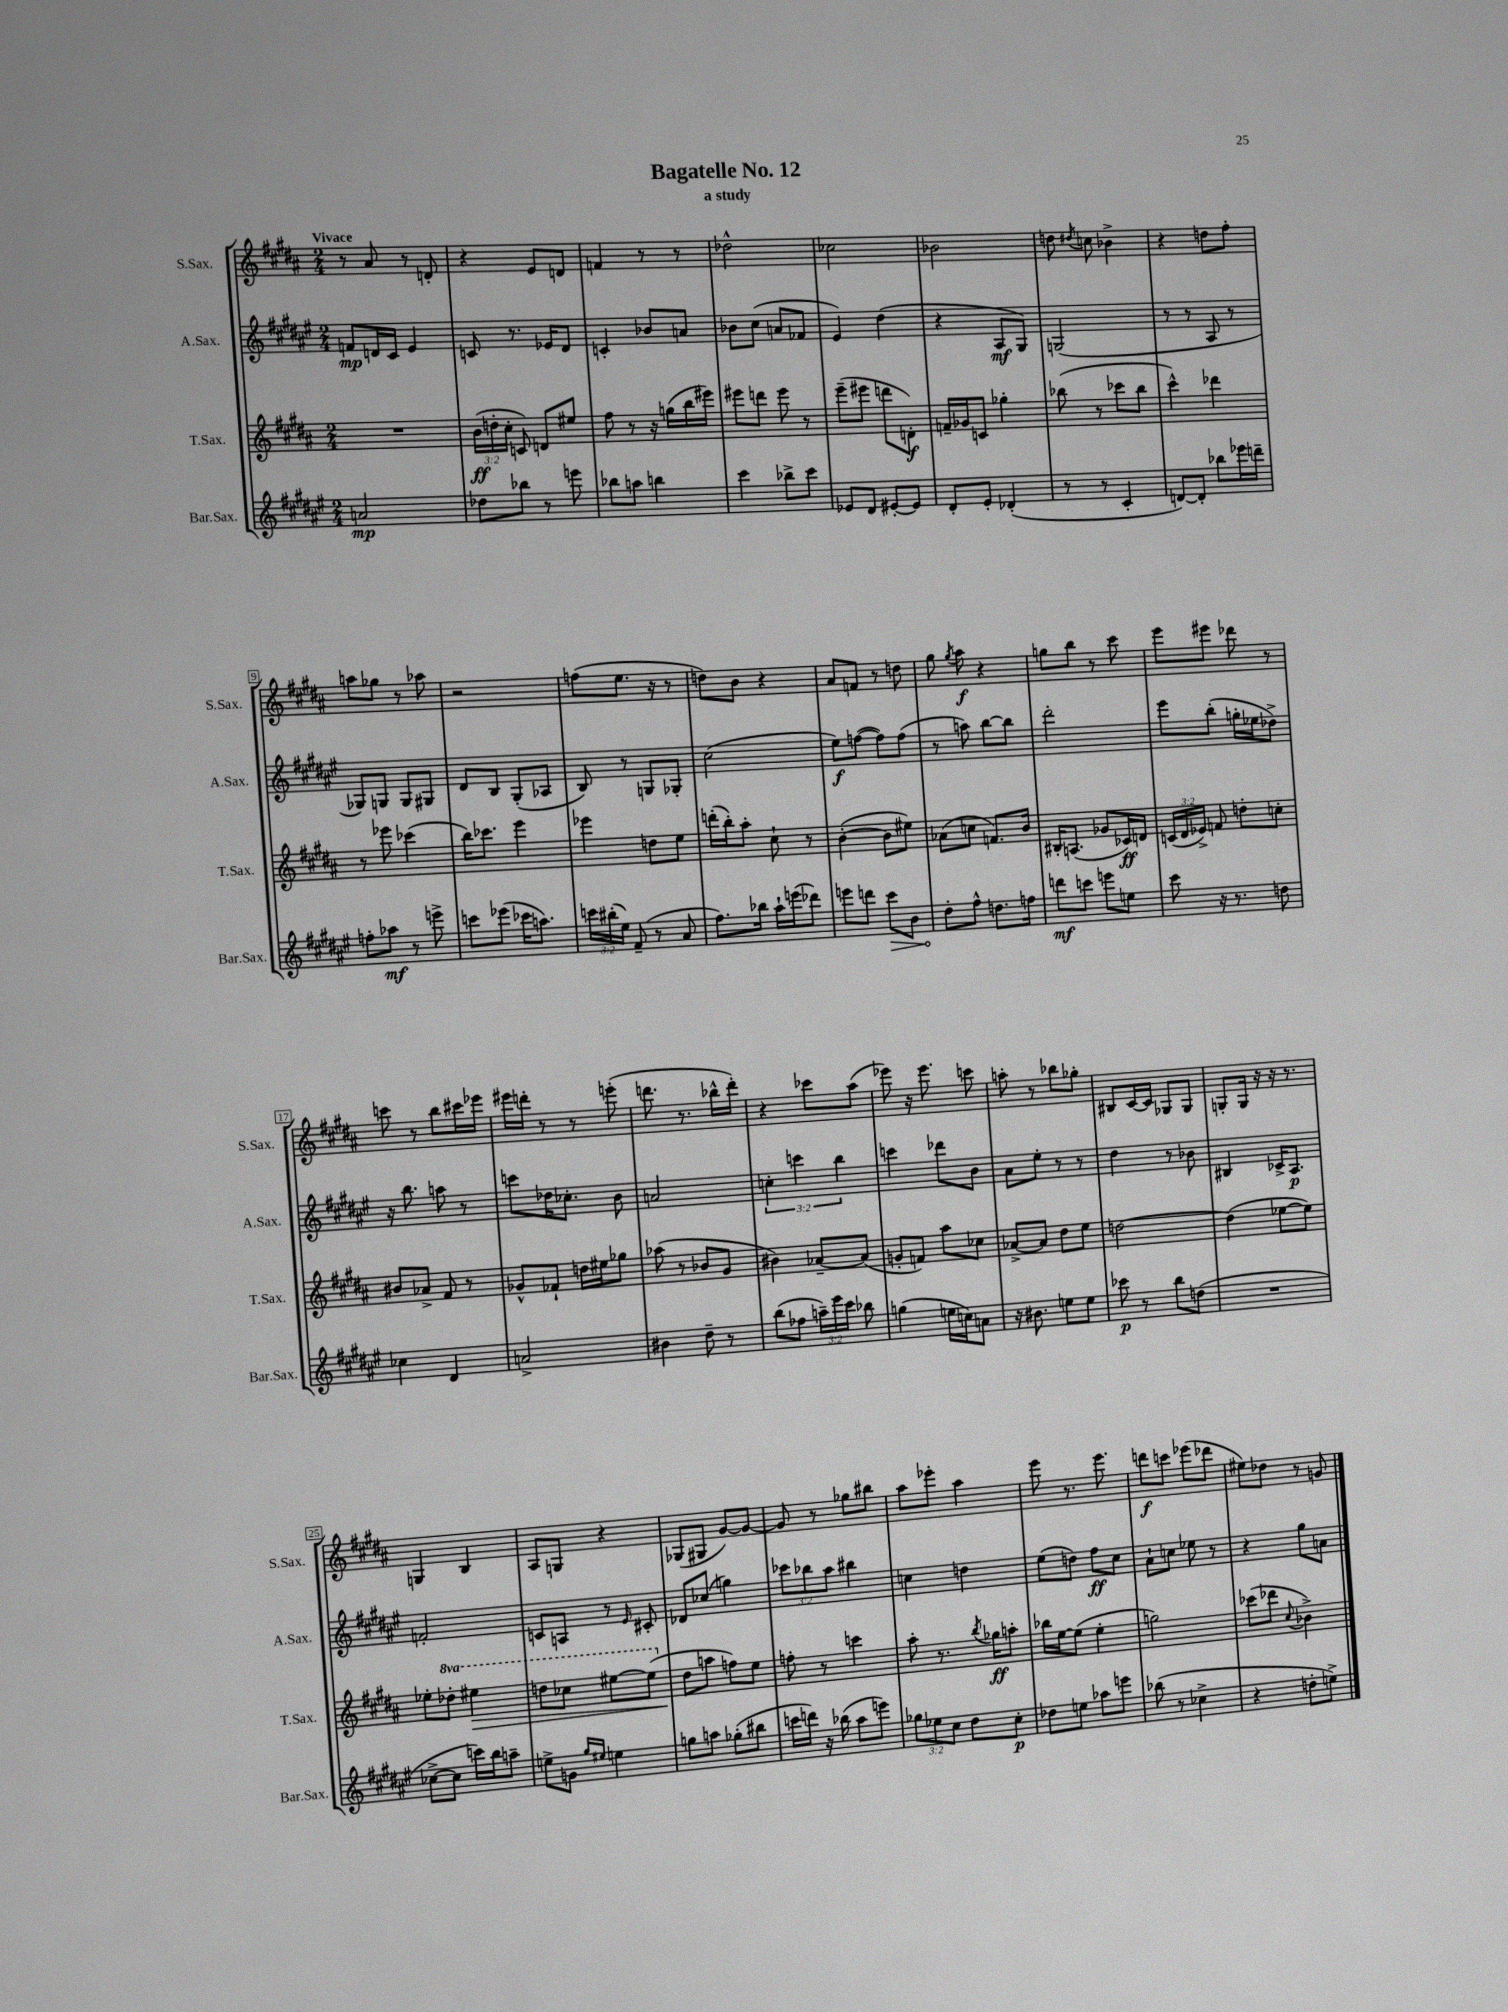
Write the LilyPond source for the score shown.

\header { title = "Bagatelle No. 12" subtitle = "a study" }
<<
\new StaffGroup <<
\new Staff = "s0" \with { instrumentName = "S.Sax." shortInstrumentName = "S.Sax." } {
    \clef treble \key b \major \numericTimeSignature \time 2/4 \tempo "Vivace"
    \autoBeamOff r8 ais'8 r8 d'8-. |
    r4 e'8[ d'8] |
    f'4 r8 r8 |
    des''2-^ |
    ces''2 |
    bes'2 |
    d''8 \acciaccatura { dis''8 } c''8 bes'4-> |
    r4 d''8[ fis''8]-. |
    a''8[ ges''8] r8 aes''8 |
    r2 |
    f''8[( e''8.] r16 r8 |
    d''8[) b'8] r4 |
    ais'8[ f'8] r8 d''8 |
    gis''8 \acciaccatura { gis''8 } ais''8\f r4 |
    g''8[ b''8] r8 cis'''8 |
    e'''8[ eis'''8] des'''8 r8 |
    c'''8 r8 b''8[ cis'''16 ees'''16] |
    eis'''16[ d'''16]-. r8 r8 e'''8-.( |
    d'''8. r8. bes''16[-^ d'''16]-.) |
    r4 ces'''8[ ais''8]( |
    ees'''8) r16 ees'''8. c'''8 |
    a''8-. r8 bes''8[ ges''8]-. |
    bis8[ cis'16~ cis'16] ges8[ ges8] |
    g8[-. g16] r16 r16 r8. |
    g4 b4 |
    ais8[ g8] r4 |
    ges8[( gis8] gis'8[~) gis'8]~ |
    gis'8 r8 ges''8[ bis''8] |
    ais''8[ ees'''8]-. ais''4 |
    e'''8 r8. e'''8. |
    d'''8[\f c'''8] ees'''8[( des'''8] |
    eis''8[) des''8] r8 g'8 \bar "|." |
}
\new Staff = "s1" \with { instrumentName = "A.Sax." shortInstrumentName = "A.Sax." } {
    \clef treble \key fis \major \numericTimeSignature \time 2/4 \override Staff.TupletNumber.text = #tuplet-number::calc-fraction-text
    \autoBeamOff f'8[\mp d'16 cis'16] eis'4 |
    c'8 r8. ees'16[ dis'8] |
    c'4-. bes'8[ a'8] |
    bes'8[ cis''8]( a'8[ fes'8] |
    eis'4) dis''4( |
    r4 ais8[\mf gis8]) |
    g2( |
    r8 r8 ais8 r8 |
    ges8[) g8] g8[ gis8] |
    dis'8[ b8] gis8[-.( aes8] |
    b8) r8 g8[ ges8]-. |
    cis''2( |
    eis''8[\f) f''8]~( f''8[) f''8]( |
    r8 a''8) b''8[~ b''8] |
    dis'''2-. |
    eis'''8[ b''8]-.( g''16[-. ees''16 des''8]->) |
    r16 b''8. a''8 r8 |
    c'''8[ des''16 ces''8.]-. b'8 |
    a'2 |
    \tuplet 3/2 { c''4-. c'''4 b''4 } |
    c'''4 des'''8[ b'8] |
    ais'8[ eis''8]-. r8 r8 |
    dis''4 r8 bes'8 |
    bis4 ces'16[-> ais8.]\p |
    f'2-. |
    c'8[ a8] r8 \grace { eis'16 } cis'8-. |
    des'8[ ces''8]( g''4) |
    \tuplet 3/2 { ces'''8[ bes''8 ais''8] } bis''4 |
    c''4 d''4 |
    eis''8[( d''8]) fis''8[\ff cis''8] |
    ais'8[-! c''8] ees''8 r8 |
    r4 gis''8[ a'8] \bar "|." |
}
\new Staff = "s2" \with { instrumentName = "T.Sax." shortInstrumentName = "T.Sax." } {
    \clef treble \key b \major \numericTimeSignature \time 2/4 \override Staff.TupletNumber.text = #tuplet-number::calc-fraction-text \set Staff.ottavationMarkups = #ottavation-simple-ordinals
    \autoBeamOff R2 |
    \tuplet 3/2 { b'16[\ff( d''16-. cis''16]-. } c'8) d'8[ eis''8] |
    fis''8 r8 r16 g''16[( b''16 eis'''16]) |
    eis'''8[ d'''8] eis'''8 r8 |
    e'''8[--( eis'''8] d'''8[ d'8]-.\f) |
    f'16[-- ges'16 c'8] ges''4-. |
    bes''8( r8 ces'''8[ bes''8] |
    cis'''4-^) des'''4 |
    r8 ees'''8 ces'''4( |
    b''16[) ces'''8.] e'''4 |
    ees'''4 d''8[ e''8] |
    d'''16[-.( b''16-.) ais''8]-. cis''8-! r8 |
    b'4~-.( b'8[ eis''8]) |
    aes'8[( c''8] f'8.[) b'16] |
    bis16[-. a8.]( ges'8[ ces'16\ff) d'16] |
    \tuplet 3/2 { c'16[( dis'16 ees'16]->) } f'8 d''8[-. c''8]-. |
    bis'8[ aes'8]-> fis'8 r8 |
    ges'8[-^ fes'8]-! d''16[ eis''16 ges''8] |
    aes''8( r8 bes'8[ gis'8] |
    bis'4) aes'8[~-- aes'8]( |
    g'8[-. f'8]) ais''8[ ces''8] |
    aes'8[~-> aes'8] dis''8[ e''8] |
    d''2~ |
    d''4( ees''8[~ ees''8]) |
    ees''8[-. \ottava #1 des'''8]-. eis'''4\> |
    d'''8[ ces'''8] eis'''8[~ eis'''8]( \ottava #0 |
    dis''8[\! a''8] f''8[) e''8] |
    f''8-. r8 c'''4 |
    ais''8-. r8. \acciaccatura { b''8 } ges''16[\ff a''8]-. |
    bes''16[ e''16~ e''8]( e''4-. |
    g''2) |
    ces'''8[( des'''8] \appoggiatura { cis''8 } bes'4->) \bar "|." |
}
\new Staff = "s3" \with { instrumentName = "Bar.Sax." shortInstrumentName = "Bar.Sax." } {
    \clef treble \key fis \major \numericTimeSignature \time 2/4 \override Staff.TupletNumber.text = #tuplet-number::calc-fraction-text
    \autoBeamOff a'2\mp |
    des''8[ bes''8] r8 e'''8 |
    bes''8[ a''8] b''4 |
    cis'''4 bes''8[-> cis'''8] |
    ees'8[ dis'8] eis'8[~-. eis'8] |
    dis'8[-. eis'8]-. des'4-.( |
    r8 r8 cis'4-. |
    d'8[~) d'8]-. bes''8[ ees'''16 d'''16]-- |
    f''8[-. aes''8]\mf r8 e'''8-> |
    c'''8[ ees'''8]( ces'''16[ a''8.]) |
    \tuplet 3/2 { c'''16[ bis''16-.( eis''16]) } fis'8--( r8 ais'8 |
    fis''8.[) bes''16] ais''16[-! e'''16( des'''8]) |
    e'''8[ d'''8] \once \override Hairpin.circled-tip = ##t cis'''8[\> b'8] |
    dis''8[-.\! fis''8]-^ d''8.[ f''16] |
    d'''8[\mf c'''8] e'''8[ e''8] |
    cis'''8 r16 r8. d''8 |
    ces''4 dis'4 |
    a'2-> |
    bis'4 dis''8-- r8 |
    b''8[( fes''8] \tuplet 3/2 { a''16[--) eis'''16 cis'''16] } bes''8 |
    g''4( e''16[ c''16) a'8] |
    r16 bis'8. e''8[ e''8] |
    ces'''8\p r8 b''8[ d''8]( |
    R2 |
    ces''8[~-> ces''8] c'''16[) b''16 a''8]-- |
    e''8[-> g'8] \grace { gis''16[ eis''16] } e''4 |
    g''8[ a''8] ges''8[-.( bis''8] |
    c'''16[ d'''16]) r16 bes''16( ais''8[ e'''8]) |
    \tuplet 3/2 { ges''8[ ees''8 cis''8] } dis''8[ cis''8]-.\p |
    des''8[ e''8] aes''8[ e'''8] |
    bes''8( r8 ces''4-> |
    r4 d''8[-. e''8]->) \bar "|." |
}
>>
>>
\layout { \context { \Score \override BarNumber.stencil = #(make-stencil-boxer 0.1 0.3 ly:text-interface::print) } }
